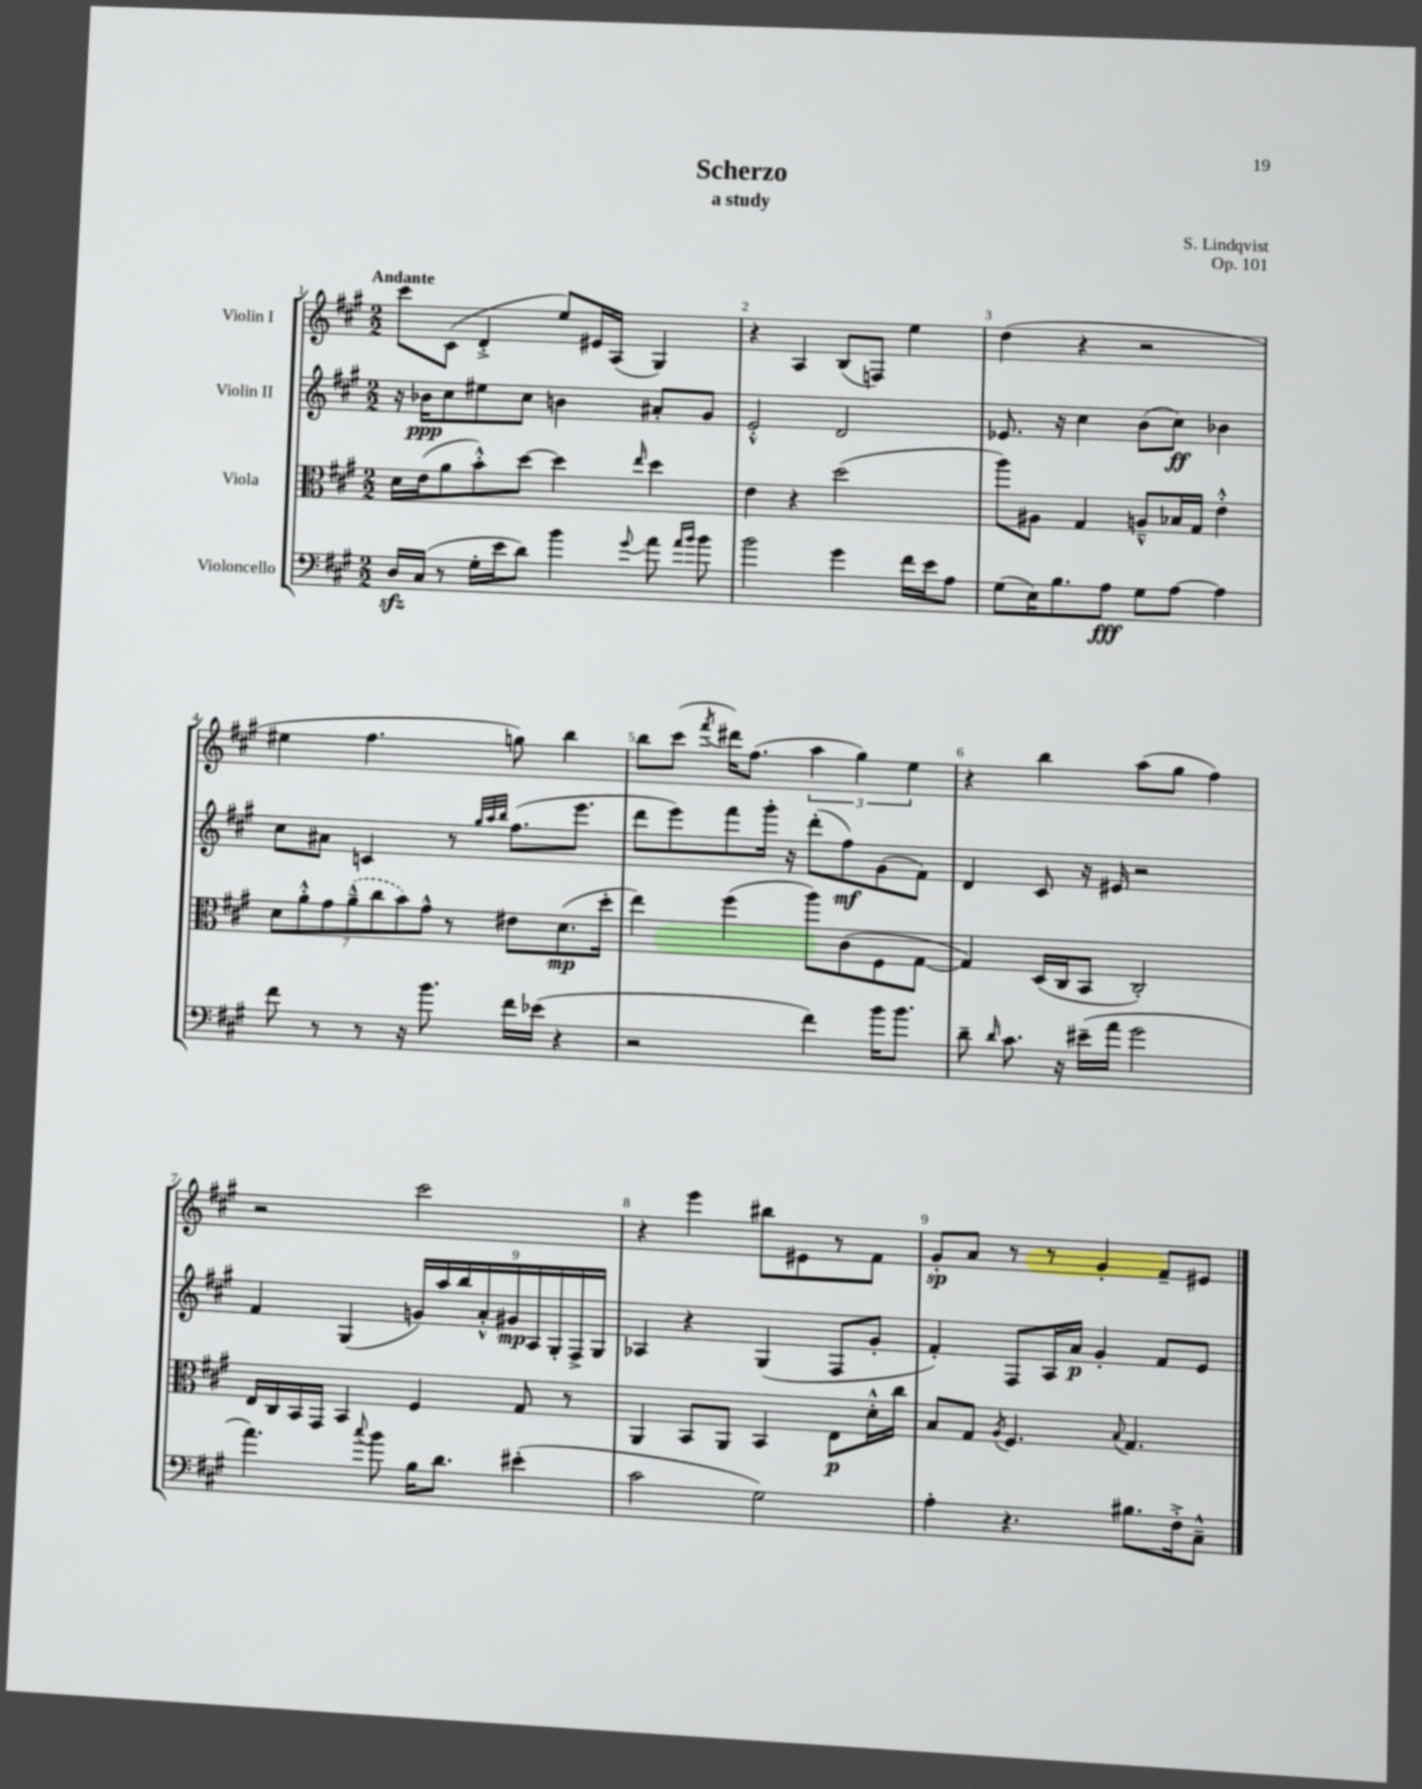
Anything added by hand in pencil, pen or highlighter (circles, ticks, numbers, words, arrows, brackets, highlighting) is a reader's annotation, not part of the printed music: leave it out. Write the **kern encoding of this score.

**kern	**dynam	**kern	**dynam	**kern	**dynam	**kern	**dynam
*part4	*part4	*part3	*part3	*part2	*part2	*part1	*part1
*staff4	*staff4	*staff3	*staff3	*staff2	*staff2	*staff1	*staff1
*I"Violoncello	*	*I"Viola	*	*I"Violin II	*	*I"Violin I	*
*clefF4	*	*clefC3	*	*clefG2	*	*clefG2	*
*k[f#c#g#]	*	*k[f#c#g#]	*	*k[f#c#g#]	*	*k[f#c#g#]	*
*M2/2	*	*M2/2	*	*M2/2	*	*M2/2	*
=1	=1	=1	=1	=1	=1	=1	=1
!	!	!	!	!	!	!LO:TX:a:B:t=Andante	!
16Dzz/LL	.	16d\LL	.	16r	.	8ccc#\L	.
(16C#/JJ	.	(16e\J	.	16b-X\KL	ppp	.	.
8r	.	8a\	.	8cc#\	.	(8c#\J	.
16G#'\LL	.	8b'^^\)	.	8ee#X\	.	4d'^/	.
16e\J	.	.	.	.	.	.	.
8d\J)	.	[8dd\J	.	8cc#\J	.	.	.
4b\	.	4dd\]	.	4bn\	.	8ee/L)	.
.	.	.	.	.	.	16e#X/L	.
.	.	.	.	.	.	(16A/JJ	.
8qqg#/	.	16qqee/	.	.	.	.	.
8a\	.	4dd\	.	8a#X'/L	.	4G#/)	.
16qqa/LL	.	.	.	.	.	.	.
16qqb/JJ	.	.	.	.	.	.	.
8b\	.	.	.	8g#/J	.	.	.
=2	=2	=2	=2	=2	=2	=2	=2
2b\	.	4e\	.	2e'^^/	.	4r	.
.	.	4r	.	.	.	4A/	.
4g#\	.	(2dd\	.	2d/	.	(8B/L	.
.	.	.	.	.	.	8Fn/J)	.
16f#\LL	.	.	.	.	.	4ee\	.
16e\J	.	.	.	.	.	.	.
8A\J	.	.	.	.	.	.	.
=3	=3	=3	=3	=3	=3	=3	=3
(8G#\L	.	8aa\L)	.	8.e-X/	.	(4dd\	.
16E\K)	.	8A#X\J	.	.	.	.	.
8.B\	.	.	.	16r	.	.	.
.	.	4G#/	.	4cc#\	.	4r	.
8A\J	fff	.	.	.	.	.	.
8G#\L	.	8An~^^/L	.	(8b\L	.	2r	.
[8A\J	.	16B-X/L	.	8cc#\J)	ff	.	.
.	.	16G#/JJ	.	.	.	.	.
4A\]	.	4e'^^\	.	4b-X\	.	.	.
!!LO:LB:g=z
=4	=4	=4	=4	=4	=4	=4	=4
8f#\	.	14d\L	.	8cc#\L	.	4ee#X\	.
.	.	14a'^^\	.	.	.	.	.
8r	.	.	.	8a#X\J	.	.	.
.	.	14g#\	.	.	.	.	.
.	.	(14a~^^\	.	.	.	.	.
8r	.	.	.	4cn/	.	4.ff#\	.
.	.	14cc#\	.	.	.	.	.
.	.	14b\)	.	.	.	.	.
16r	.	.	.	.	.	.	.
.	.	14g#^^\J	.	.	.	.	.
8.b\	.	.	.	.	.	.	.
.	.	8r	.	8r	.	.	.
.	.	.	.	32qqgg#/LLL	.	.	.
.	.	.	.	32qqaa/	.	.	.
.	.	.	.	32qqbb/JJJ	.	.	.
16f#\LL	.	8e#X\L	.	(8.ff#\L	.	8ggn\)	.
(16e-X\JJ	.	.	.	.	.	.	.
4r	.	(8.d\	mp	.	.	4bb\	.
.	.	.	.	8.eee\J	.	.	.
.	.	16dd'\Jk	.	.	.	.	.
=5	=5	=5	=5	=5	=5	=5	=5
2r	.	4ee\)	.	8ddd\L	.	8bb\L	.
.	.	.	.	8eee\)	.	(8ccc#\J	.
.	.	.	.	.	.	8qfff#/	.
.	.	(4ff#\	.	8fff#\	.	16ddd#X\KL)	.
.	.	.	.	.	.	(8.ff#\J	.
.	.	.	.	16ggg#'\Jk	.	.	.
.	.	.	.	16r	.	.	.
4f#\)	.	8aa\L)	.	(8ddd'\L	.	6aa\	.
.	.	(8c#\	.	8ff#\)	mf	.	.
.	.	.	.	.	.	6gg#\)	.
16b\KL	.	8F#\	.	(8g#\	.	.	.
8.b\J	.	.	.	.	.	.	.
.	.	.	.	.	.	6ee\	.
.	.	[8G#\J	.	8f#\J)	.	.	.
=6	=6	=6	=6	=6	=6	=6	=6
8d~\	.	4G#/])	.	4d/	.	4r	.
16qqd/	.	.	.	.	.	.	.
8.c#\	.	.	.	.	.	.	.
.	.	(16D/LL	.	8c#/	.	4bb\	.
16r	.	16C#/J	.	.	.	.	.
(16e#X~\LL	.	8BB/J	.	16r	.	.	.
16a\JJ	.	.	.	16e#X/	.	.	.
2g#\	.	2C#'/)	.	2r	.	(8aa\L	.
.	.	.	.	.	.	8gg#\J	.
.	.	.	.	.	.	4ff#\)	.
!!LO:LB:g=z
=7	=7	=7	=7	=7	=7	=7	=7
4.a\)	.	16E/LL	.	4f#/	.	2r	.
.	.	16C#/	.	.	.	.	.
.	.	16BB/	.	.	.	.	.
.	.	16GG#/JJ	.	.	.	.	.
.	.	4BB/	.	(4G#/	.	.	.
8qqcc#/	.	.	.	.	.	.	.
8b\	.	.	.	.	.	.	.
16B\KL	.	4F#/	.	18gn/LL)	.	2ccc#\	.
.	.	.	.	18aa/	.	.	.
8.d\J	.	.	.	.	.	.	.
.	.	.	.	18bb/	.	.	.
.	.	.	.	18a'^^/	.	.	.
.	.	.	.	18g#X/	mp	.	.
(4e#X'\	.	8G#/	.	.	.	.	.
.	.	.	.	18A/	.	.	.
.	.	.	.	18G#'/	.	.	.
.	.	8r	.	.	.	.	.
.	.	.	.	18F#^/	.	.	.
.	.	.	.	18G#/JJ	.	.	.
=8	=8	=8	=8	=8	=8	=8	=8
2c#\	.	4AA/	.	4A-X/	.	4r	.
.	.	8BB/L	.	4r	.	4eee\	.
.	.	8AA/J	.	.	.	.	.
2G#\)	.	4BB/	.	(4G#/	.	8bb#X\L	.
.	.	.	.	.	.	8e#X\	.
.	.	8E\L	p	8F#/L	.	8r	.
.	.	16d'^^\L	.	8g#'/J	.	8f#\J	.
.	.	16cc#\JJ	.	.	.	.	.
=9	=9	=9	=9	=9	=9	=9	=9
4A'\	.	8B/L	.	4f#'/)	.	8g#'/L	sp
.	.	8G#/J	.	.	.	8a/J	.
.	.	8qA/	.	.	.	.	.
4.r	.	4.F#/	.	8F#/L	.	8r	.
.	.	.	.	16A/L	.	8r	.
.	.	.	.	16a/JJ	p	.	.
.	.	.	.	4g#'/	.	4g#'/	.
.	.	8qqB/	.	.	.	.	.
8.B#X\L	.	4.G#/	.	.	.	.	.
.	.	.	.	8f#/L	.	8f#~/L	.
16F#'^\k	.	.	.	.	.	.	.
8C#~^^\J	.	.	.	8e/J	.	8e#X/J	.
==	==	==	==	==	==	==	==
*-	*-	*-	*-	*-	*-	*-	*-
